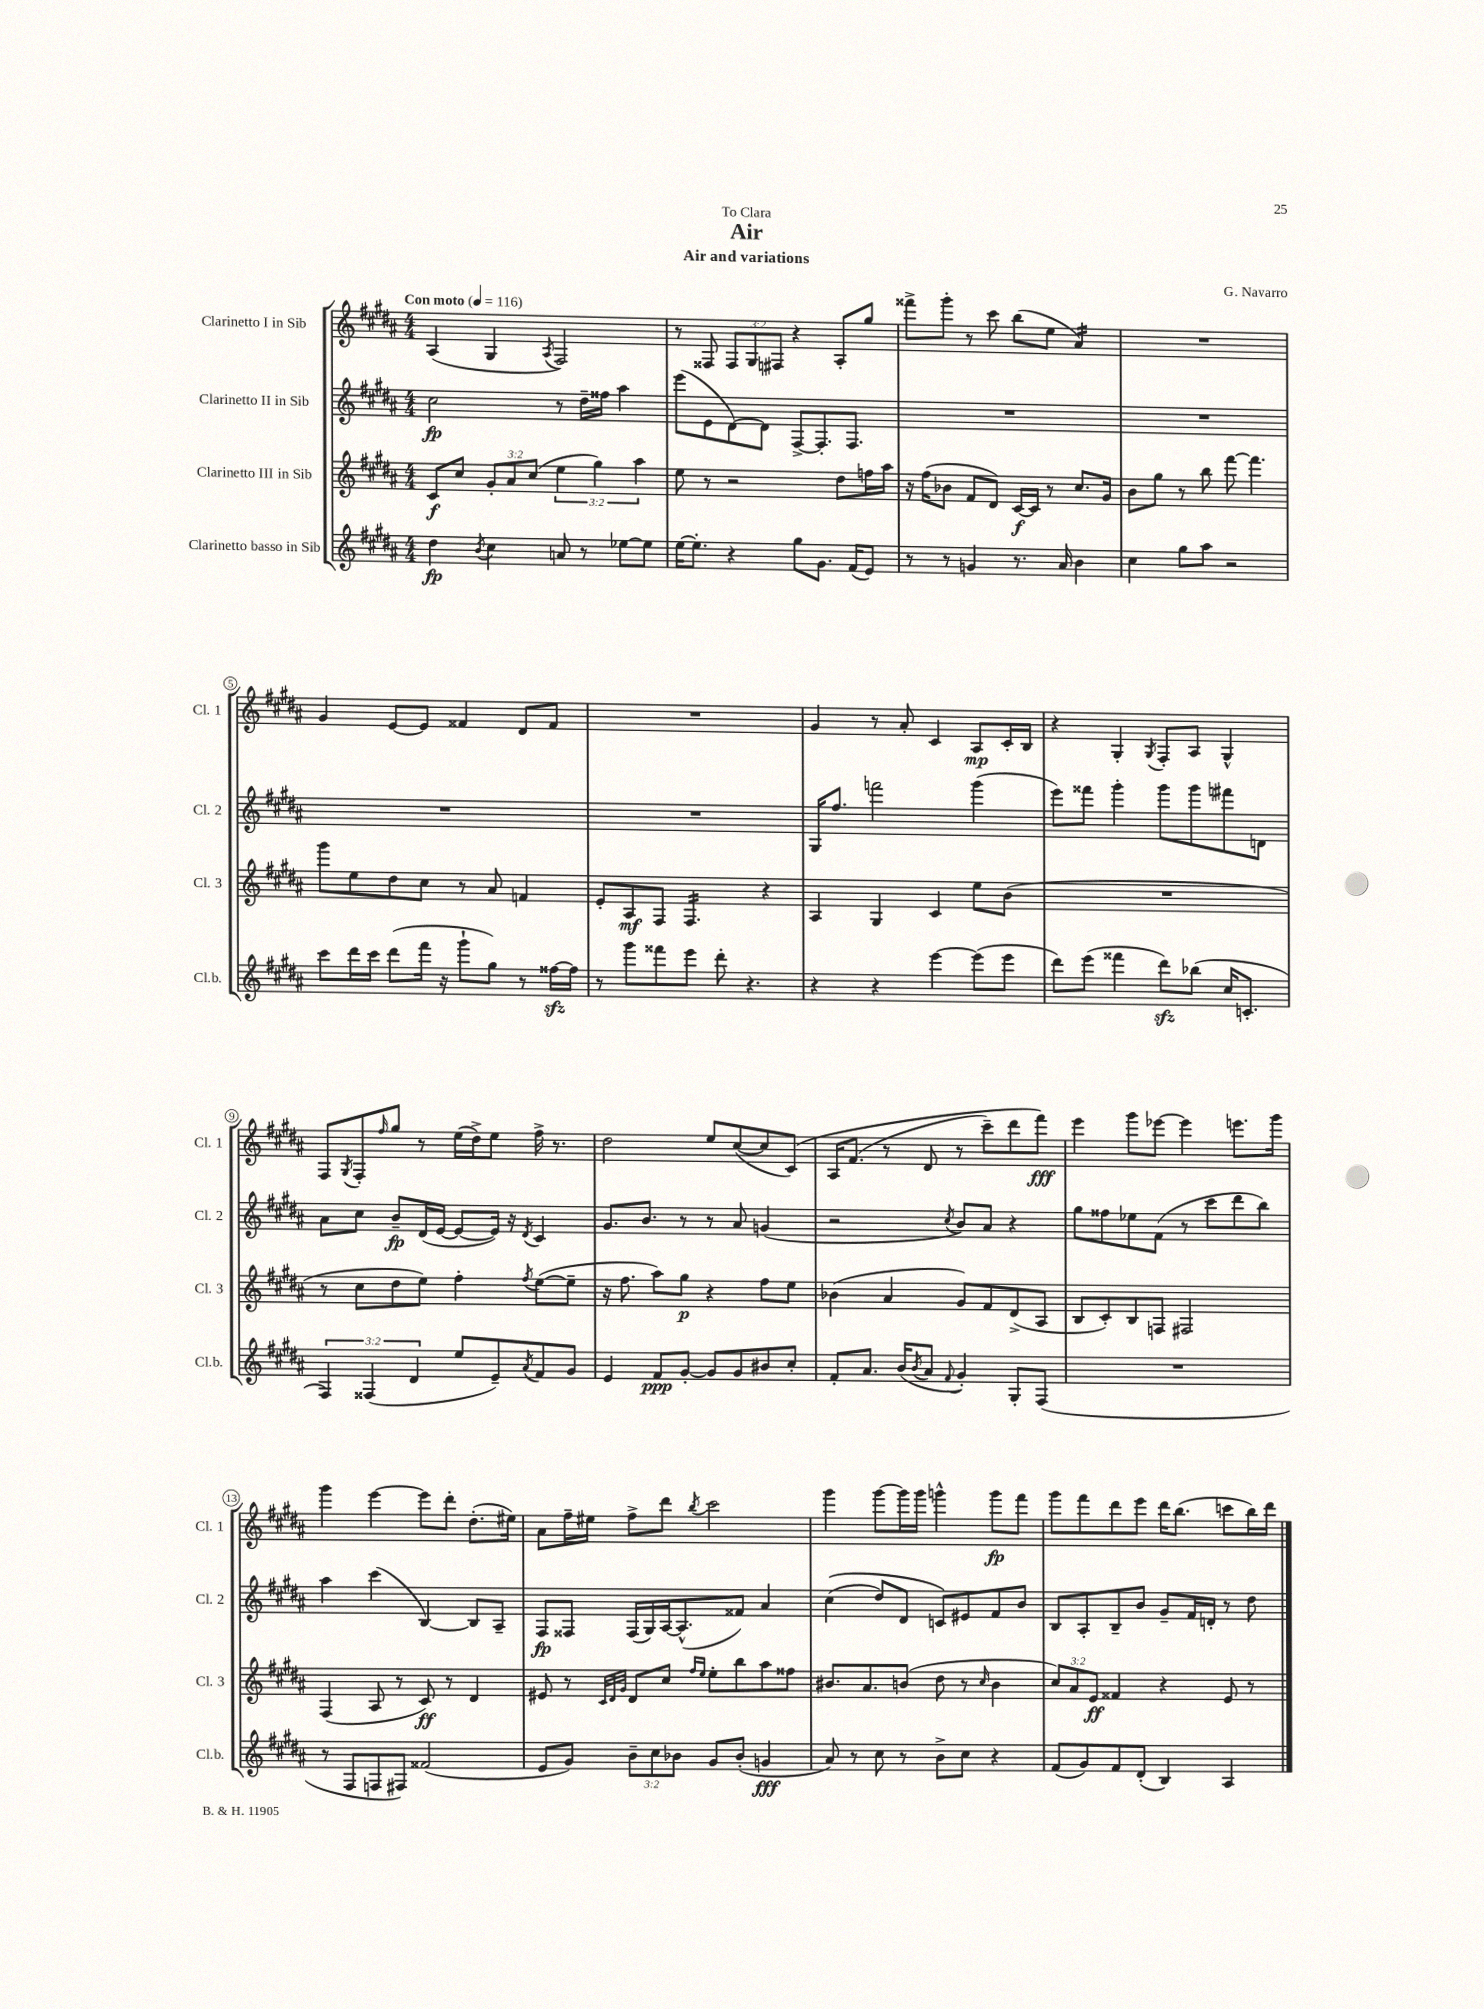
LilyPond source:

\header { title = "Air" composer = "G. Navarro" subtitle = "Air and variations" dedication = "To Clara" }
<<
\new StaffGroup <<
\new Staff = "s0" \with { instrumentName = "Clarinetto I in Sib" shortInstrumentName = "Cl. 1" } {
    \clef treble \key b \major \numericTimeSignature \time 4/4 \override Staff.TupletNumber.text = #tuplet-number::calc-fraction-text \tempo "Con moto" 4 = 116
    ais4( gis4 \acciaccatura { ais8 } fis2) |
    r8 fisis8 \tuplet 3/2 { fisis8 gis8 fis8 } r4 ais8-. gis''8 |
    fisis'''8-> gis'''8-. r8 cis'''8 b''8( e''8 ais'4:16) |
    R1 |
    gis'4 e'8~ e'8 fisis'4 dis'8 fisis'8 |
    R1 |
    gis'4 r8 ais'8-. cis'4 ais8\mp cis'16-. b16 |
    r4 gis4-. \acciaccatura { gis8 } fis8-. ais8 gis4-^ |
    fis8 \acciaccatura { gis8 } fis8-. \grace { fis''16 } gis''8 r8 e''16( dis''16->) e''8 fis''16-> r8. |
    dis''2 e''8 cis''8~( cis''8 cis'8)\( |
    ais16 fis'8.( r8 dis'8 r8 cis'''8--) dis'''8 fis'''8\fff\) |
    e'''4 gis'''8 ees'''8~ ees'''4 e'''8. gis'''16 |
    gis'''4 e'''4~ e'''8 dis'''8-. dis''8.-.( eis''16) |
    ais'8 fis''16-- eis''16 fis''8-> dis'''8 \acciaccatura { b''8 } cis'''2 |
    gis'''4 gis'''8~ gis'''16 gis'''16 g'''4-^ g'''8\fp fis'''8 |
    gis'''8 fis'''8 dis'''8 e'''8 dis'''16 b''8.( c'''8 b''16) dis'''16 \bar "|." |
}
\new Staff = "s1" \with { instrumentName = "Clarinetto II in Sib" shortInstrumentName = "Cl. 2" } {
    \clef treble \key b \major \numericTimeSignature \time 4/4
    cis''2\fp r8 dis''16-- fisis''16 ais''4 |
    e'''8( e'8 dis'8~) dis'8 fis8~-> fis8.-. fis8. |
    R1 |
    R1 |
    R1 |
    R1 |
    gis16 fis''8. f'''2 gis'''4( |
    e'''8) fisis'''8 gis'''4-. gis'''8 gis'''8 fis'''8 d'8 |
    ais'8 cis''8 b'8--\fp dis'16( e'16~ e'8~ e'16) r16 \acciaccatura { dis'8 } cis'4 |
    gis'8. b'8. r8 r8 ais'8 g'4( |
    r2 \acciaccatura { cis''8 } b'8) ais'8 r4 |
    gis''8 fisis''8 ees''8 fis'8( r8 cis'''8 dis'''8 b''8) |
    ais''4 cis'''4( b4~) b8 ais8-- |
    fis8\fp fisis8 fisis16( gis16) ais16~ ais8.-^( fisis'8) ais'4 |
    cis''4(\( dis''8) dis'8 c'8\) eis'8 fis'8 b'8 |
    b8 ais8-. b8-- b'8 gis'8-- fis'16 d'16-. r8 dis''8 \bar "|." |
}
\new Staff = "s2" \with { instrumentName = "Clarinetto III in Sib" shortInstrumentName = "Cl. 3" } {
    \clef treble \key b \major \numericTimeSignature \time 4/4 \override Staff.TupletNumber.text = #tuplet-number::calc-fraction-text
    cis'8\f cis''8 \tuplet 3/2 { gis'8-. ais'8 cis''8( } \tuplet 3/2 { e''4 gis''4) ais''4 } |
    e''8 r8 r2 dis''8 f''16 ais''16 |
    r16 fis''16( bes'8 fis'8 dis'8) cis'16~\f cis'16 r8 cis''8. gis'16 |
    b'8 gis''8 r8 b''8 fis'''8~ fis'''4. |
    gis'''8 e''8 dis''8 cis''8 r8 ais'8 f'4 |
    e'8-. ais8\mf fis8 fis4.:16 r4 |
    ais4 gis4 cis'4 e''8 b'8( |
    R1 |
    r8 cis''8 dis''8 e''8) fis''4-. \acciaccatura { fis''8 } e''8~( e''8-- |
    r16 fis''8. ais''8) gis''8\p r4 fis''8 e''8 |
    bes'4( ais'4 gis'8) fis'8 dis'8->( ais8 |
    b8 cis'8-.) b8 f8 fis2 |
    fis4( ais8 r8 cis'8\ff) r8 dis'4 |
    eis'8 r8 \grace { cis'32 dis'32 gis'32 } dis'8 cis''8 \grace { fis''16 e''16 } e''8-. b''8 ais''8 fisis''8 |
    bis'8. ais'8. b'8( dis''8 r8 \grace { cis''16 } b'4 |
    \tuplet 3/2 { cis''8) ais'8 e'8\ff } fisis'4 r4 e'8 r8 \bar "|." |
}
\new Staff = "s3" \with { instrumentName = "Clarinetto basso in Sib" shortInstrumentName = "Cl.b." } {
    \clef treble \key b \major \numericTimeSignature \time 4/4 \override Staff.TupletNumber.text = #tuplet-number::calc-fraction-text
    dis''4\fp \acciaccatura { b'8 } cis''4 a'8 r8 ees''8~ ees''8 |
    e''16~ e''8.-. r4 gis''8 gis'8. fis'16( e'8) |
    r8 r8 g'4 r8. ais'16 b'4 |
    cis''4 gis''8 ais''8 r2 |
    cis'''8 dis'''16 cis'''16 dis'''8( fis'''16 r16 gis'''8-! gis''8) r8 fisis''16~\sfz fisis''16 |
    r8 gis'''8 fisis'''8 e'''8 dis'''8-. r4. |
    r4 r4 e'''4~ e'''8( e'''8 |
    dis'''8) e'''8( fisis'''4 dis'''8\sfz) bes''8( cis''16 c'8.-. |
    \tuplet 3/2 { fis4) fisis4( dis'4 } e''8 e'8--) \acciaccatura { ais'8 } fis'8 gis'8 |
    e'4 fis'8\ppp gis'8~-. gis'8 gis'8 bis'8 cis''8-. |
    fis'8-. ais'8. b'16( \acciaccatura { b'8 } ais'8 \appoggiatura { fis'8 } gis'4-.) gis8-. fis8( |
    R1 |
    r8 fis8 f8 fis8) fisis'2( |
    e'8 gis'8) \tuplet 3/2 { b'8-- cis''8 bes'8 } gis'8 bes'8-.( g'4\fff |
    ais'8) r8 cis''8 r8 b'8-> cis''8 r4 |
    fis'8( gis'8) fis'8 dis'8-.( b4) ais4 \bar "|." |
}
>>
>>
\layout { \context { \Score \override BarNumber.stencil = #(make-stencil-circler 0.1 0.3 ly:text-interface::print) } }
